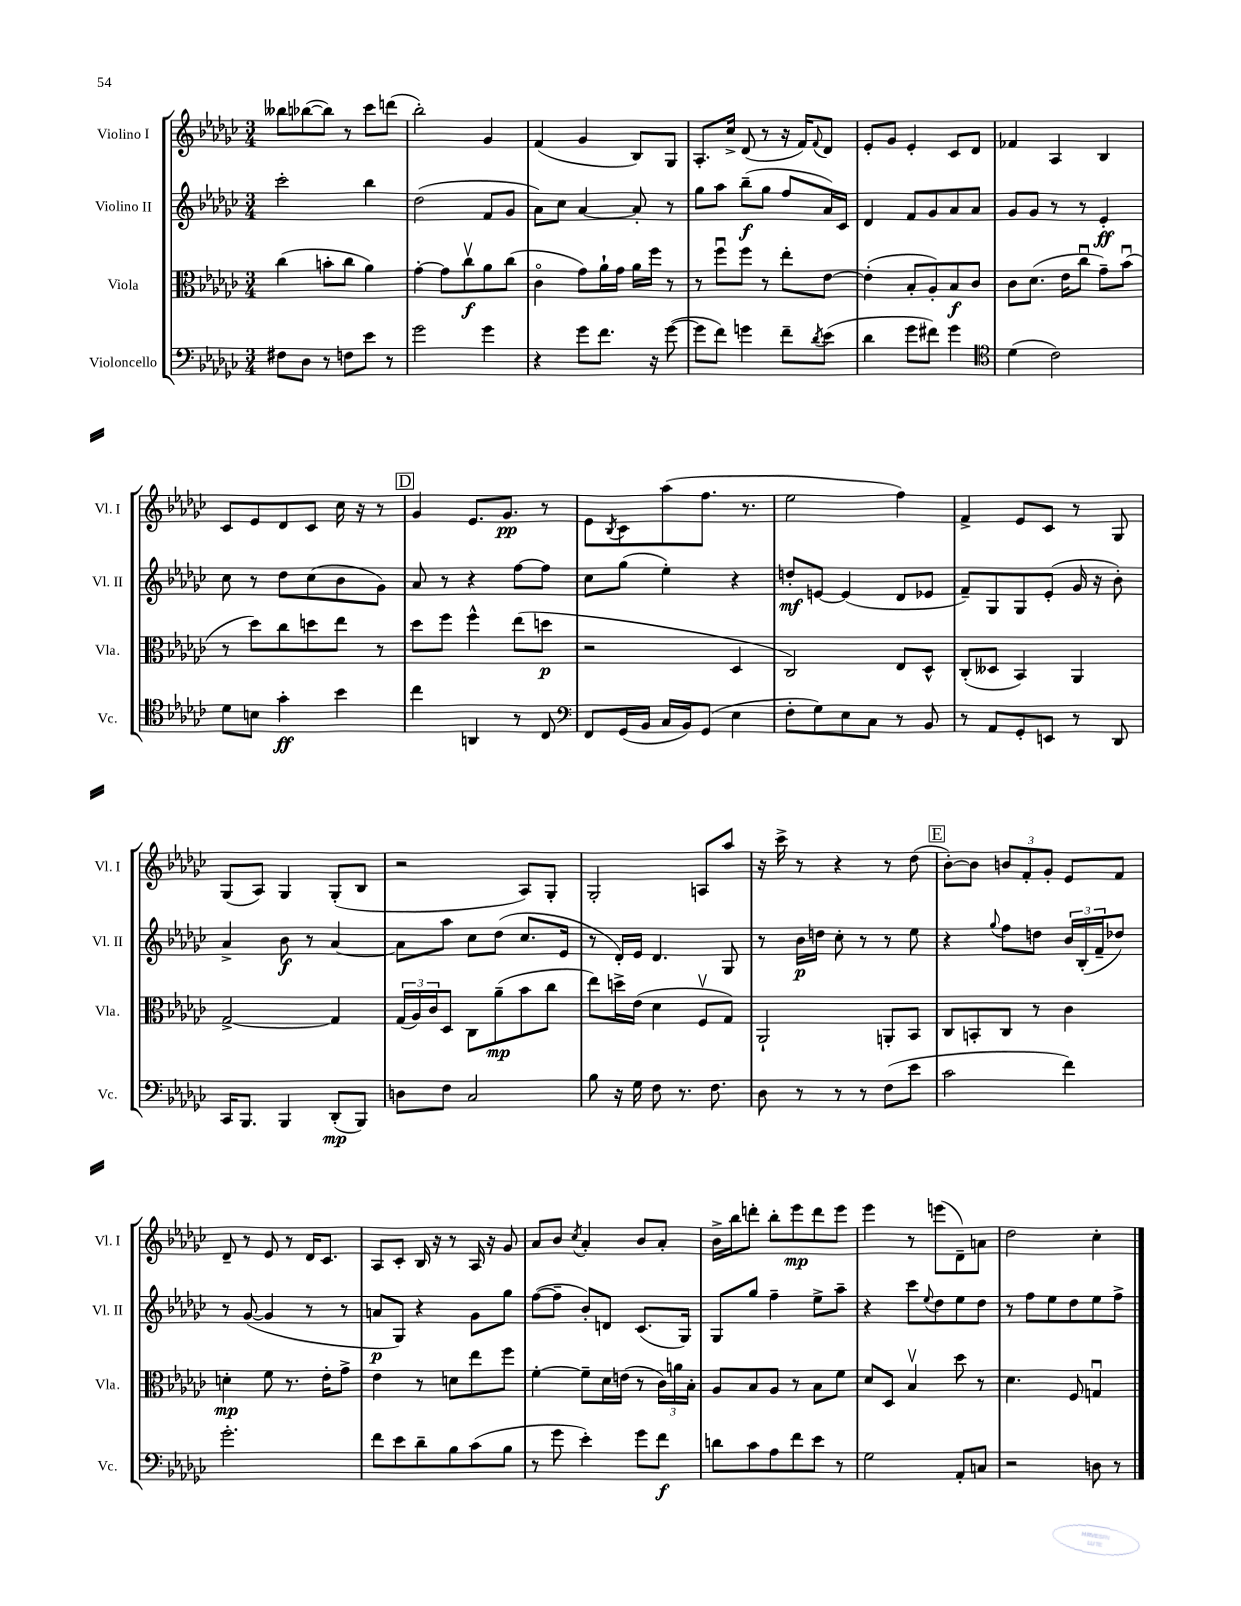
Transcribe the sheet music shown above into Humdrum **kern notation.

**kern	**kern	**kern	**kern
*staff4	*staff3	*staff2	*staff1
*clefF4	*clefC3	*clefG2	*clefG2
*k[b-e-a-d-g-c-]	*k[b-e-a-d-g-c-]	*k[b-e-a-d-g-c-]	*k[b-e-a-d-g-c-]
*M3/4	*M3/4	*M3/4	*M3/4
8F#	(4cc-	2ccc-'	8bb--
8D-	.	.	([8bb-
8r	8b'	.	8bb-])
8F	8cc-	.	8r
8e-	4a-)	4bb-	8ccc-
8r	.	.	(8ddd
=	=	=	=
2g-	[4g-'	(2dd-	2bb-')
.	8g-]	.	.
.	8cc-v	.	.
4g-	8a-	8f	4g-
.	(8cc-	8g-	.
=	=	=	=
4r	4c-o	8a-)	(4f
.	.	8cc-	.
8g-	8g-)	[4a-	4g-
8.f	16a-`	.	.
.	16g-	.	.
.	16a-	8a-']	8B-)
16r	16ff	.	.
([8g-	8r	8r	8G-
=	=	=	=
8g-]	8r	8gg-	8.A-'
8f)	8ffu	8aa-	.
.	.	.	16cc-^
4g	8ff	(8bb-~	(8d-
.	8r	8gg-	8r
8f~	8ee-'	8ff	16r
.	.	.	16f)
8qd-	.	.	8qqf
(8e-	[8e-	16a-)	8d-
.	.	16c-	.
=	=	=	=
4d-	(4e-']	4d-	8e-'
.	.	.	8g-
8g-	8B-'	8f	4e-'
8f#)	8A-')	8g-	.
4g-	8B-	8a-	8c-
.	8c-	8a-	8d-
=	=	=	=
*clefC4	*	*	*
(4d-	8c-	8g-	4f-
.	(8.d-	8g-	.
2c-)	.	8r	4A-
.	16e-	.	.
.	8cc-u	8r	.
.	8g-~)	4e-'	4B-
.	(8b-u	.	.
=	=	=	=
8d-	8r	8cc-	8c-
8B	8dd-)	8r	8e-
4g-'	8cc-	8dd-	8d-
.	8dd	(8cc-	8c-
4b-	8ee-	8b-	16cc-
.	.	.	16r
.	8r	8g-)	8r
=	=	=	=
4cc-	8dd-	8a-	4g-
.	8ff	8r	.
4AA	4ff^^	4r	8.e-
.	.	.	8.g-
8r	(8ee-	[8ff	.
8C-	8dd	8ff]	8r
=	=	=	=
*clefF4	*	*	*
8FF	2r	8cc-	8e-
.	.	.	8qB-
(16GG-	.	(8gg-	8c-
16BB-	.	.	.
16C-	.	4ee-')	(8aa-
16BB-)	.	.	.
(8GG-	.	.	8.ff
4E-	4D-	4r	.
.	.	.	8.r
=	=	=	=
8F'	2C-)	8dd'	2ee-
8G-)	.	[8e	.
8E-	.	(4e]	.
8C-	.	.	.
8r	8E-	8d-	4ff)
8BB-	8D-^^	8e-	.
=	=	=	=
8r	(8C-'	8f~)	4f^
8AA-	8D--	8G-	.
8GG-'	4BB-)	8G-	8e-
8EE	.	(8e-'	8c-
8r	4AA-	16g-	8r
.	.	16r	.
8DD-	.	8b-')	8G-
=	=	=	=
16CC-	[2G-^	4a-^	(8G-
8.BBB-	.	.	.
.	.	.	8A-)
4BBB-	.	8b-	4G-
.	.	8r	.
(8DD-'	4G-]	[4a-	(8G-'
8BBB-)	.	.	8B-
=	=	=	=
8D	(24G-	8a-]	2r
.	24A-)	.	.
.	24c-	.	.
8F	8D-	8aa-	.
2C-	8C-	8cc-	.
.	(8a-~	(8dd-	.
.	8b-	8.cc-	8A-)
.	8cc-	.	8G-'
.	.	16e-	.
=	=	=	=
8B-	8ee-)	8r	2G-'
16r	16dd^	16d-')	.
16G-	(16e-	16e-	.
8F	4d-	4.d-	.
8.r	.	.	.
.	8Fv	.	8A
8.F	.	.	.
.	8G-)	8G-	8aa-
=	=	=	=
8D-	2AA-`	8r	16r
.	.	.	16ccc-^
8r	.	16b-	8r
.	.	16dd	.
8r	.	8cc-'	4r
8r	.	8r	.
(8F	8AA'	8r	8r
8e-	8BB-	8ee-	(8dd-
=	=	=	=
2c-	8C-	4r	[8b-')
.	8BB'	.	8b-]
.	.	8qqgg-	.
.	8C-	8ff	12b
.	.	.	12f'
.	8r	8dd	.
.	.	.	12g-'
4f)	4c-	24b-	8e-
.	.	(24B-'	.
.	.	24f~	.
.	.	8dd-)	8f
=	=	=	=
2.g-'	4d'	8r	8d-~
.	.	([8g-	8r
.	8f	4g-]	8e-
.	8.r	.	8r
.	.	8r	16d-
.	16e-'	.	8.c-
.	8g-^	8r	.
=	=	=	=
8f	4e-	8a	8A-
8e-	.	8G-)	8c-'
8d-~	8r	4r	16B-
.	.	.	16r
8B-	8d	.	8r
(8c-	8ee-	8g-	16A-
.	.	.	16r
8B-	8ff	8gg-	8g-
=	=	=	=
8r	[4f'	([8ff	8a-
8g-	.	8ff~]	8b-
.	.	.	8qcc-
4e-')	8f~]	8b-')	4a-'
.	16d-	8d	.
.	(16e	.	.
8g-	8r	(8.c-	8b-
8f	24c-)	.	8a-'
.	24a	.	.
.	.	16G-)	.
.	24B-'	.	.
=	=	=	=
8d	8A-	8G-	16b-^
.	.	.	16bb-
8c-	8B-	8gg-	8ddd'
8A-	8A-	4ff~	8bb-'
8f	8r	.	8eee-
8e-	8B-	8ee-^	8ddd
8r	8f	8aa-~	8eee-
=	=	=	=
2G-	8d-	4r	4eee-
.	8D-	.	.
.	4B-v	8ccc-	8r
.	.	8qqee-	.
.	.	8dd-	(8eee
8AA-'	8dd-	8ee-	8d-~)
8C	8r	8dd-	8a
=	=	=	=
2r	4.d-	8r	2dd-
.	.	8ff	.
.	.	8ee-	.
.	8F	8dd-	.
8D	4Gu	8ee-	4cc-'
8r	.	8ff^	.
==	==	==	==
*-	*-	*-	*-
